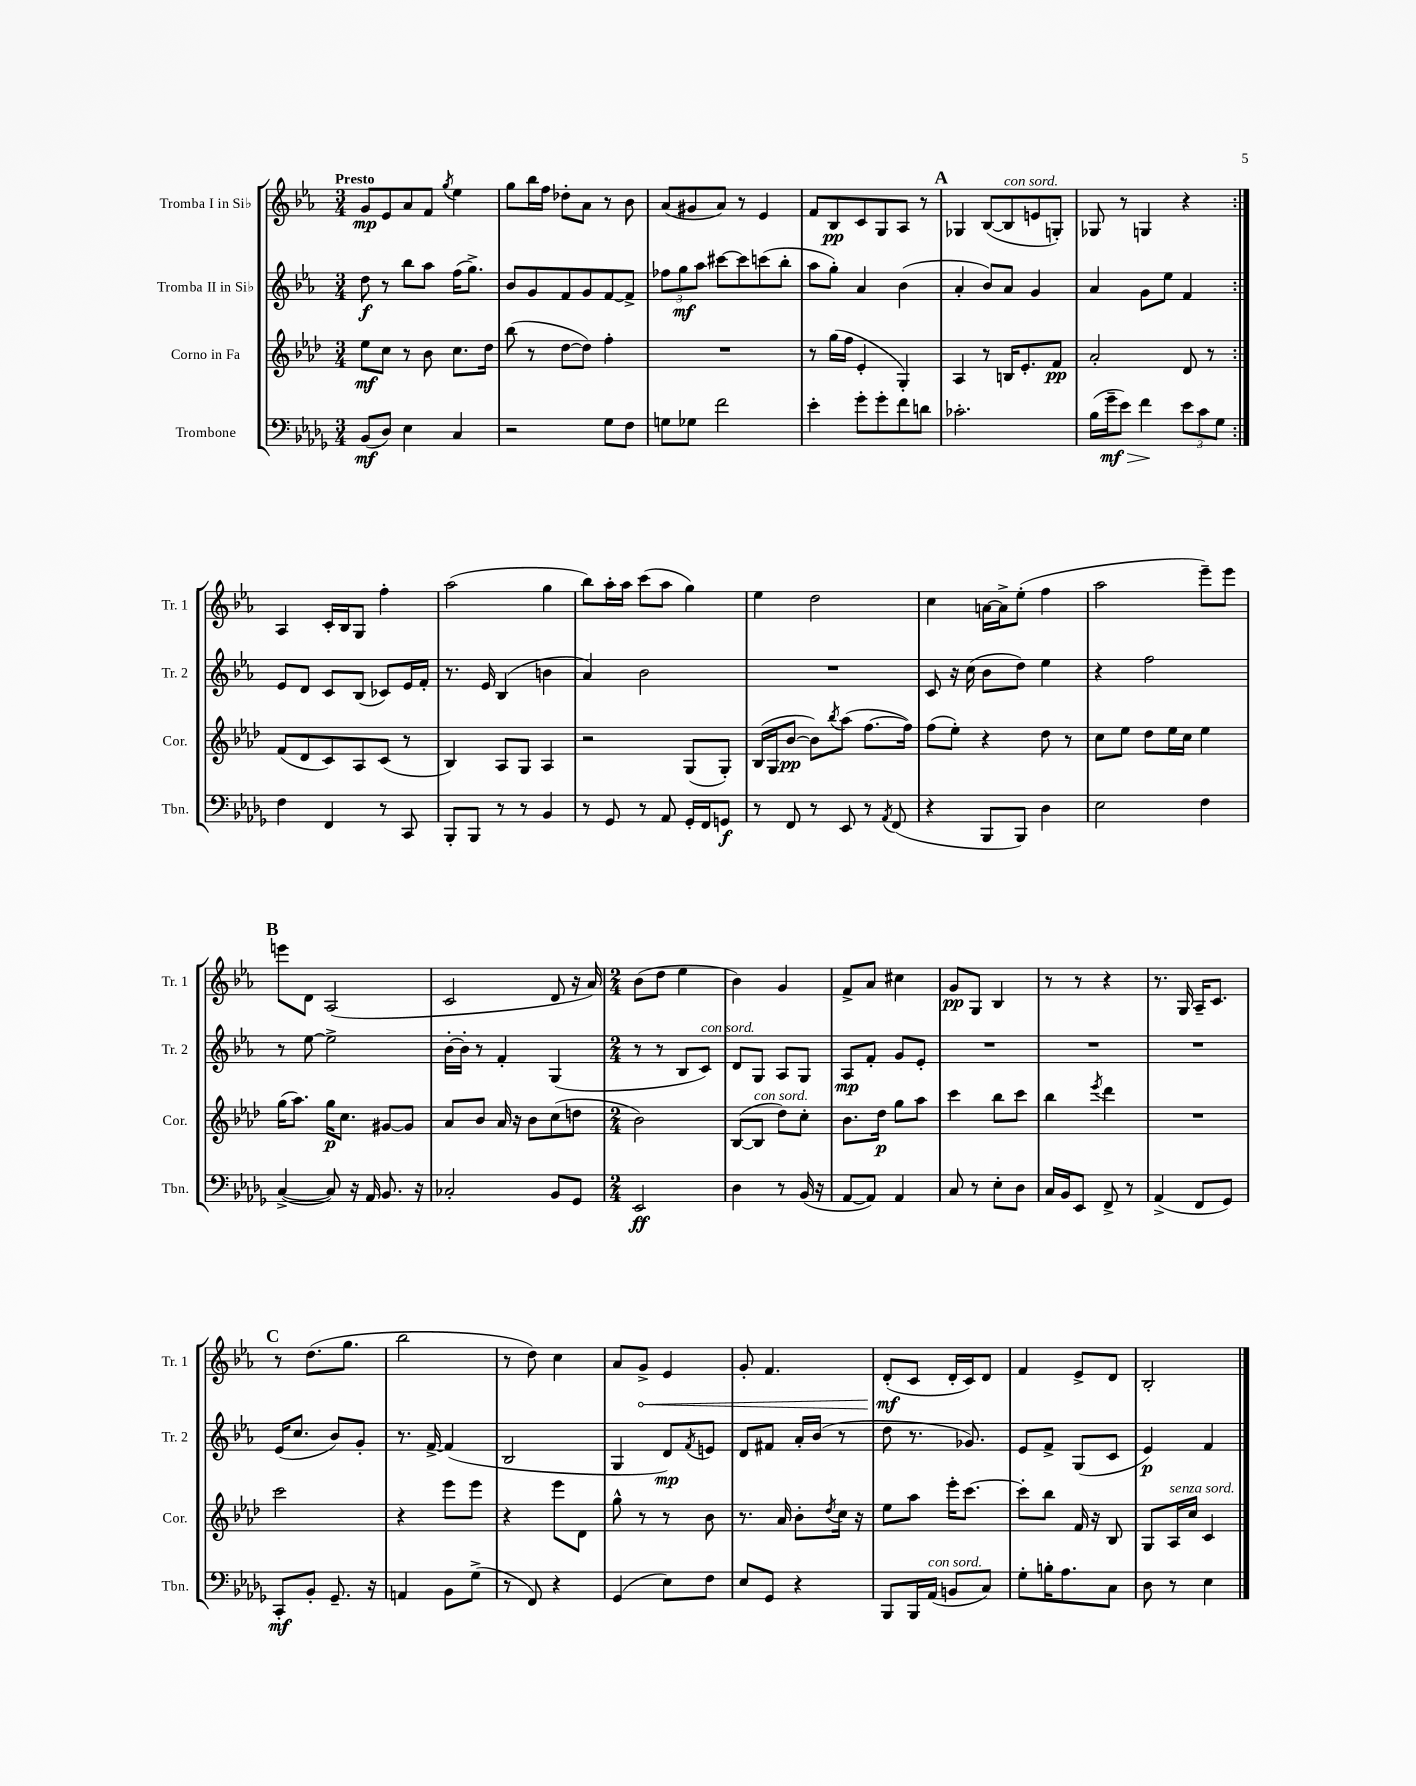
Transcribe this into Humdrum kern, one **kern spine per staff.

**kern	**dynam	**kern	**dynam	**kern	**dynam	**kern	**dynam
*part4	*part4	*part3	*part3	*part2	*part2	*part1	*part1
*staff4	*staff4	*staff3	*staff3	*staff2	*staff2	*staff1	*staff1
*I"Trombone	*	*I"Corno in Fa	*	*I"Tromba II in Si♭	*	*I"Tromba I in Si♭	*
*I'Tbn.	*	*I'Cor.	*	*I'Tr. 2	*	*I'Tr. 1	*
*clefF4	*	*clefG2	*	*clefG2	*	*clefG2	*
*k[b-e-a-d-g-]	*	*k[b-e-a-d-]	*	*k[b-e-a-]	*	*k[b-e-a-]	*
*M3/4	*	*M3/4	*	*M3/4	*	*M3/4	*
=1	=1	=1	=1	=1	=1	=1	=1
!	!	!	!	!	!	!LO:TX:a:B:t=Presto	!
(8BB-/L	mf	8ee-\L	mf	8dd\	f	8g/L	mp
8D-/J)	.	8cc\J	.	8r	.	8e-/	.
4E-\	.	8r	.	8bb-\L	.	8a-/	.
.	.	8b-\	.	8aa-\J	.	8f/J	.
.	.	.	.	.	.	8qgg/	.
4C/	.	8.cc\L	.	(16ff\KL	.	4ee-\	.
.	.	.	.	8.gg^\J)	.	.	.
.	.	16dd-\Jk	.	.	.	.	.
=2	=2	=2	=2	=2	=2	=2	=2
2r	.	(8bb-\	.	8b-/L	.	8gg\L	.
.	.	8r	.	8g/	.	16bb-\L	.
.	.	.	.	.	.	16ff\JJ	.
.	.	[8dd-\L	.	8f/	.	8dd-X'\L	.
.	.	8dd-\J])	.	8g/	.	8a-\J	.
8G-\L	.	4ff'\	.	[8f/	.	8r	.
8F\J	.	.	.	8f^/J]	.	8b-\	.
=3	=3	=3	=3	=3	=3	=3	=3
8Gn\L	.	2.r	.	12ff-X\L	.	(8a-/L	.
.	.	.	.	12gg\	mf	.	.
8G-X\J	.	.	.	.	.	8g#X/	.
.	.	.	.	12aa-\J	.	.	.
2f\	.	.	.	[8ccc#X\L	.	8a-/J)	.
.	.	.	.	8ccc#\]	.	8r	.
.	.	.	.	(8cccn\	.	4e-/	.
.	.	.	.	8bb-'\J	.	.	.
=4	=4	=4	=4	=4	=4	=4	=4
4e-'\	.	8r	.	8aa-\L	.	8f/L	.
.	.	(16gg\LL	.	8gg'\J)	.	8B-/	pp
.	.	16ff\JJ	.	.	.	.	.
8g-'\L	.	4e-'/	.	4a-/	.	8c/	.
8g-'\	.	.	.	.	.	8G/	.
8f\	.	4G'/)	.	(4b-\	.	8A-/J	.
8dn\J	.	.	.	.	.	8r	.
!!LO:REH:place=s1:t=A
=5	=5	=5	=5	=5	=5	=5	=5
2.c-X'\	.	4A-/	.	4a-'/	.	4G-X/	.
.	.	8r	.	8b-/L)	.	([8B-/L	.
!	!	!	!	!	!	!LO:TX:a:i:t=con sord.	!
.	.	16Bn/KL	.	8a-/J	.	8B-/]	.
.	.	8.e-'/	.	.	.	.	.
.	.	.	.	4g/	.	8en/	.
.	.	8f/J	pp	.	.	8Gn'/J)	.
=6	=6	=6	=6	=6	=6	=6	=6
(16B-\LL	.	2a-'/	.	4a-/	.	8G-X/	.
!	!LO:HP:b	!	!	!	!	!	!
16g-~\J	> mf	.	.	.	.	.	.
8e-\J)	.	.	.	.	.	8r	.
4f\	.	.	.	8g\L	.	4Gn/	.
.	.	.	.	8ee-\J	.	.	.
12e-\L	]	8d-/	.	4f/	.	4r	.
12c\	.	.	.	.	.	.	.
.	.	8r	.	.	.	.	.
12G-\J	.	.	.	.	.	.	.
!!LO:LB:g=z
=7:|!	=7:|!	=7:|!	=7:|!	=7:|!	=7:|!	=7:|!	=7:|!
4F\	.	(8f/L	.	8e-/L	.	4A-/	.
.	.	8d-/	.	8d/J	.	.	.
4FF/	.	8c/)	.	8c/L	.	16c'/LL	.
.	.	.	.	.	.	16B-/J	.
.	.	8A-/	.	(8B-/J	.	8G/J	.
8r	.	(8c/J	.	8c-X/L)	.	4ff'\	.
8CC/	.	8r	.	16e-/L	.	.	.
.	.	.	.	16f'/JJ	.	.	.
=8	=8	=8	=8	=8	=8	=8	=8
8BBB-'/L	.	4B-/)	.	8.r	.	(2aa-\	.
8BBB-/J	.	.	.	.	.	.	.
.	.	.	.	16e-/	.	.	.
8r	.	8A-/L	.	(4B-/	.	.	.
8r	.	8G/J	.	.	.	.	.
4BB-/	.	4A-/	.	4bn\	.	4gg\	.
=9	=9	=9	=9	=9	=9	=9	=9
8r	.	2r	.	4a-/)	.	8bb-\L)	.
8GG-/	.	.	.	.	.	16aa-'\L	.
.	.	.	.	.	.	16aa-\JJ	.
8r	.	.	.	2b-\	.	(8ccc\L	.
8AA-/	.	.	.	.	.	8aa-\J	.
16GG-'/LL	.	(8G/L	.	.	.	4gg\)	.
16FF/J	.	.	.	.	.	.	.
8GGn/J	f	8G'/J)	.	.	.	.	.
=10	=10	=10	=10	=10	=10	=10	=10
8r	.	(16B-/LL	.	2.r	.	4ee-\	.
.	.	16G/J	.	.	.	.	.
8FF/	.	[8b-/J	pp	.	.	.	.
8r	.	8b-\L])	.	.	.	2dd\	.
.	.	8qbb-/	.	.	.	.	.
8EE-/	.	(8aa-\J	.	.	.	.	.
8r	.	[8.ff\L	.	.	.	.	.
8qAA-/	.	.	.	.	.	.	.
(8FF/	.	.	.	.	.	.	.
.	.	16ff\Jk])	.	.	.	.	.
=11	=11	=11	=11	=11	=11	=11	=11
4r	.	(8ff\L	.	8c/	.	4cc\	.
.	.	8ee-'\J)	.	16r	.	.	.
.	.	.	.	(16cc\	.	.	.
8BBB-/L	.	4r	.	8b-\L	.	[16an\LL	.
.	.	.	.	.	.	16a^\J]	.
8BBB-/J)	.	.	.	8dd\J)	.	(8ee-'\J	.
4D-\	.	8dd-\	.	4ee-\	.	4ff\	.
.	.	8r	.	.	.	.	.
=12	=12	=12	=12	=12	=12	=12	=12
2E-\	.	8cc\L	.	4r	.	2aa-\	.
.	.	8ee-\J	.	.	.	.	.
.	.	8dd-\L	.	2ff\	.	.	.
.	.	16ee-\L	.	.	.	.	.
.	.	16cc\JJ	.	.	.	.	.
4F\	.	4ee-\	.	.	.	8eee-~\L)	.
.	.	.	.	.	.	8eee-\J	.
!!LO:LB:g=z
!!LO:REH:place=s1:t=B
=13	=13	=13	=13	=13	=13	=13	=13
([4C^/	.	(16gg\KL	.	8r	.	8eeen\L	.
.	.	8.aa-\J)	.	.	.	.	.
.	.	.	.	[8ee-\	.	8d\J	.
8C/])	.	16gg\KL	p	2ee-^\]	.	(2A-/	.
.	.	8.cc\J	.	.	.	.	.
16r	.	.	.	.	.	.	.
16AA-/	.	.	.	.	.	.	.
8.BB-/	.	[8g#X/L	.	.	.	.	.
.	.	8g#/J]	.	.	.	.	.
16r	.	.	.	.	.	.	.
=14	=14	=14	=14	=14	=14	=14	=14
2C-X'/	.	8a-/L	.	[16b-'\LL	.	2c/	.
.	.	.	.	16b-'\JJ]	.	.	.
.	.	8b-/J	.	8r	.	.	.
.	.	16a-/	.	4f'/	.	.	.
.	.	16r	.	.	.	.	.
.	.	8b-\L	.	.	.	.	.
8BB-/L	.	(8cc\	.	(4G/	.	8d/	.
8GG-/J	.	8ddn\J	.	.	.	16r	.
.	.	.	.	.	.	16a-/)	.
=15	=15	=15	=15	=15	=15	=15	=15
*M2/4	*	*M2/4	*	*M2/4	*	*M2/4	*
2EE-/	ff	2b-\)	.	8r	.	(8b-\L	.
.	.	.	.	8r	.	8dd\J	.
.	.	.	.	8B-/L	.	4ee-\	.
!	!	!	!	!LO:TX:a:i:t=con sord.	!	!	!
.	.	.	.	8c/J)	.	.	.
=16	=16	=16	=16	=16	=16	=16	=16
4D-\	.	([8B-/L	.	8d/L	.	4b-\)	.
!	!	!LO:TX:a:i:t=con sord.	!	!	!	!	!
.	.	8B-/J]	.	8G/J	.	.	.
8r	.	8dd-\L)	.	8A-/L	.	4g/	.
(16BB-/	.	8cc'\J	.	8G/J	.	.	.
16r	.	.	.	.	.	.	.
=17	=17	=17	=17	=17	=17	=17	=17
[8AA-/L	.	8.b-\L	.	8A-/L	mp	8f^/L	.
8AA-/J])	.	.	.	8f'/J	.	8a-/J	.
.	.	16dd-\Jk	p	.	.	.	.
4AA-/	.	8gg\L	.	8g/L	.	4cc#X\	.
.	.	8aa-\J	.	8e-'/J	.	.	.
=18	=18	=18	=18	=18	=18	=18	=18
8C/	.	4ccc\	.	2r	.	8g/L	pp
8r	.	.	.	.	.	8G/J	.
8E-'\L	.	8bb-\L	.	.	.	4B-/	.
8D-\J	.	8ccc\J	.	.	.	.	.
=19	=19	=19	=19	=19	=19	=19	=19
16C/LL	.	4bb-\	.	2r	.	8r	.
16BB-/J	.	.	.	.	.	.	.
8EE-/J	.	.	.	.	.	8r	.
.	.	8qeee-/	.	.	.	.	.
8FF^/	.	4ddd-\	.	.	.	4r	.
8r	.	.	.	.	.	.	.
=20	=20	=20	=20	=20	=20	=20	=20
(4AA-^/	.	2r	.	2r	.	8.r	.
.	.	.	.	.	.	16G/	.
8FF/L	.	.	.	.	.	16A-~/KL	.
.	.	.	.	.	.	8.c/J	.
8GG-/J)	.	.	.	.	.	.	.
!!LO:LB:g=z
!!LO:REH:place=s1:t=C
=21	=21	=21	=21	=21	=21	=21	=21
8CC'/L	mf	2ccc\	.	(16e-/KL	.	8r	.
.	.	.	.	8.cc/J	.	.	.
8BB-'/J	.	.	.	.	.	(8.dd\L	.
8.GG-~/	.	.	.	8b-/L)	.	.	.
.	.	.	.	.	.	8.gg\J	.
.	.	.	.	8g'/J	.	.	.
16r	.	.	.	.	.	.	.
=22	=22	=22	=22	=22	=22	=22	=22
4AAn/	.	4r	.	8.r	.	2bb-\	.
.	.	.	.	[16f^/	.	.	.
8BB-\L	.	8eee-\L	.	(4f/]	.	.	.
(8G-^\J	.	8eee-\J	.	.	.	.	.
=23	=23	=23	=23	=23	=23	=23	=23
8r	.	4r	.	2B-/	.	8r	.
8FF/)	.	.	.	.	.	8dd\)	.
4r	.	8eee-\L	.	.	.	4cc\	.
.	.	8d-\J	.	.	.	.	.
=24	=24	=24	=24	=24	=24	=24	=24
(4GG-/	.	8gg^^\	.	4G/	.	8a-/L	.
!	!	!	!	!	!	!	!LO:HP:b
.	.	8r	.	.	.	8g^/J	<
8E-\L)	.	8r	.	8d/L)	mp	4e-/	.
.	.	.	.	8qf/	.	.	.
8F\J	.	8b-\	.	8en/J	.	.	.
=25	=25	=25	=25	=25	=25	=25	=25
8E-/L	.	8.r	.	8d/L	.	8g'/	.
8GG-/J	.	.	.	8f#X/J	.	4.f/	.
.	.	16a-/	.	.	.	.	.
4r	.	8b-'\L	.	16a-'/LL	.	.	.
.	.	.	.	(16b-/JJ	.	.	.
.	.	8qdd-/	.	.	.	.	.
.	.	16cc\Jk	.	8r	.	.	.
.	.	16r	.	.	.	.	.
=26	=26	=26	=26	=26	=26	=26	=26
8BBB-/L	.	8ee-\L	.	8dd\	.	(8d'/L	mf
16BBB-/L	.	8aa-\J	.	8.r	.	8c/J	[
!LO:TX:a:i:t=con sord.	!	!	!	!	!	!	!
(16AA-/JJ	.	.	.	.	.	.	.
8BBn/L	.	16eee-'\KL	.	.	.	16d'/LL	.
.	.	[8.ccc\J	.	8.g-X/)	.	16c/J)	.
8C/J)	.	.	.	.	.	8d/J	.
=27	=27	=27	=27	=27	=27	=27	=27
8G-'\L	.	8ccc'\L]	.	8e-/L	.	4f/	.
16Bn'\K	.	8bb-\J	.	8f^/J	.	.	.
8.A-\	.	.	.	.	.	.	.
.	.	16f/	.	(8G/L	.	8e-^/L	.
.	.	16r	.	.	.	.	.
8C\J	.	8B-/	.	8c/J	.	8d/J	.
=28	=28	=28	=28	=28	=28	=28	=28
8D-\	.	8G/L	.	4e-/)	p	2B-'/	.
!	!	!LO:TX:a:i:t=senza sord.	!	!	!	!	!
8r	.	16A-/L	.	.	.	.	.
.	.	16cc/JJ	.	.	.	.	.
4E-\	.	4c/	.	4f/	.	.	.
==	==	==	==	==	==	==	==
*-	*-	*-	*-	*-	*-	*-	*-
